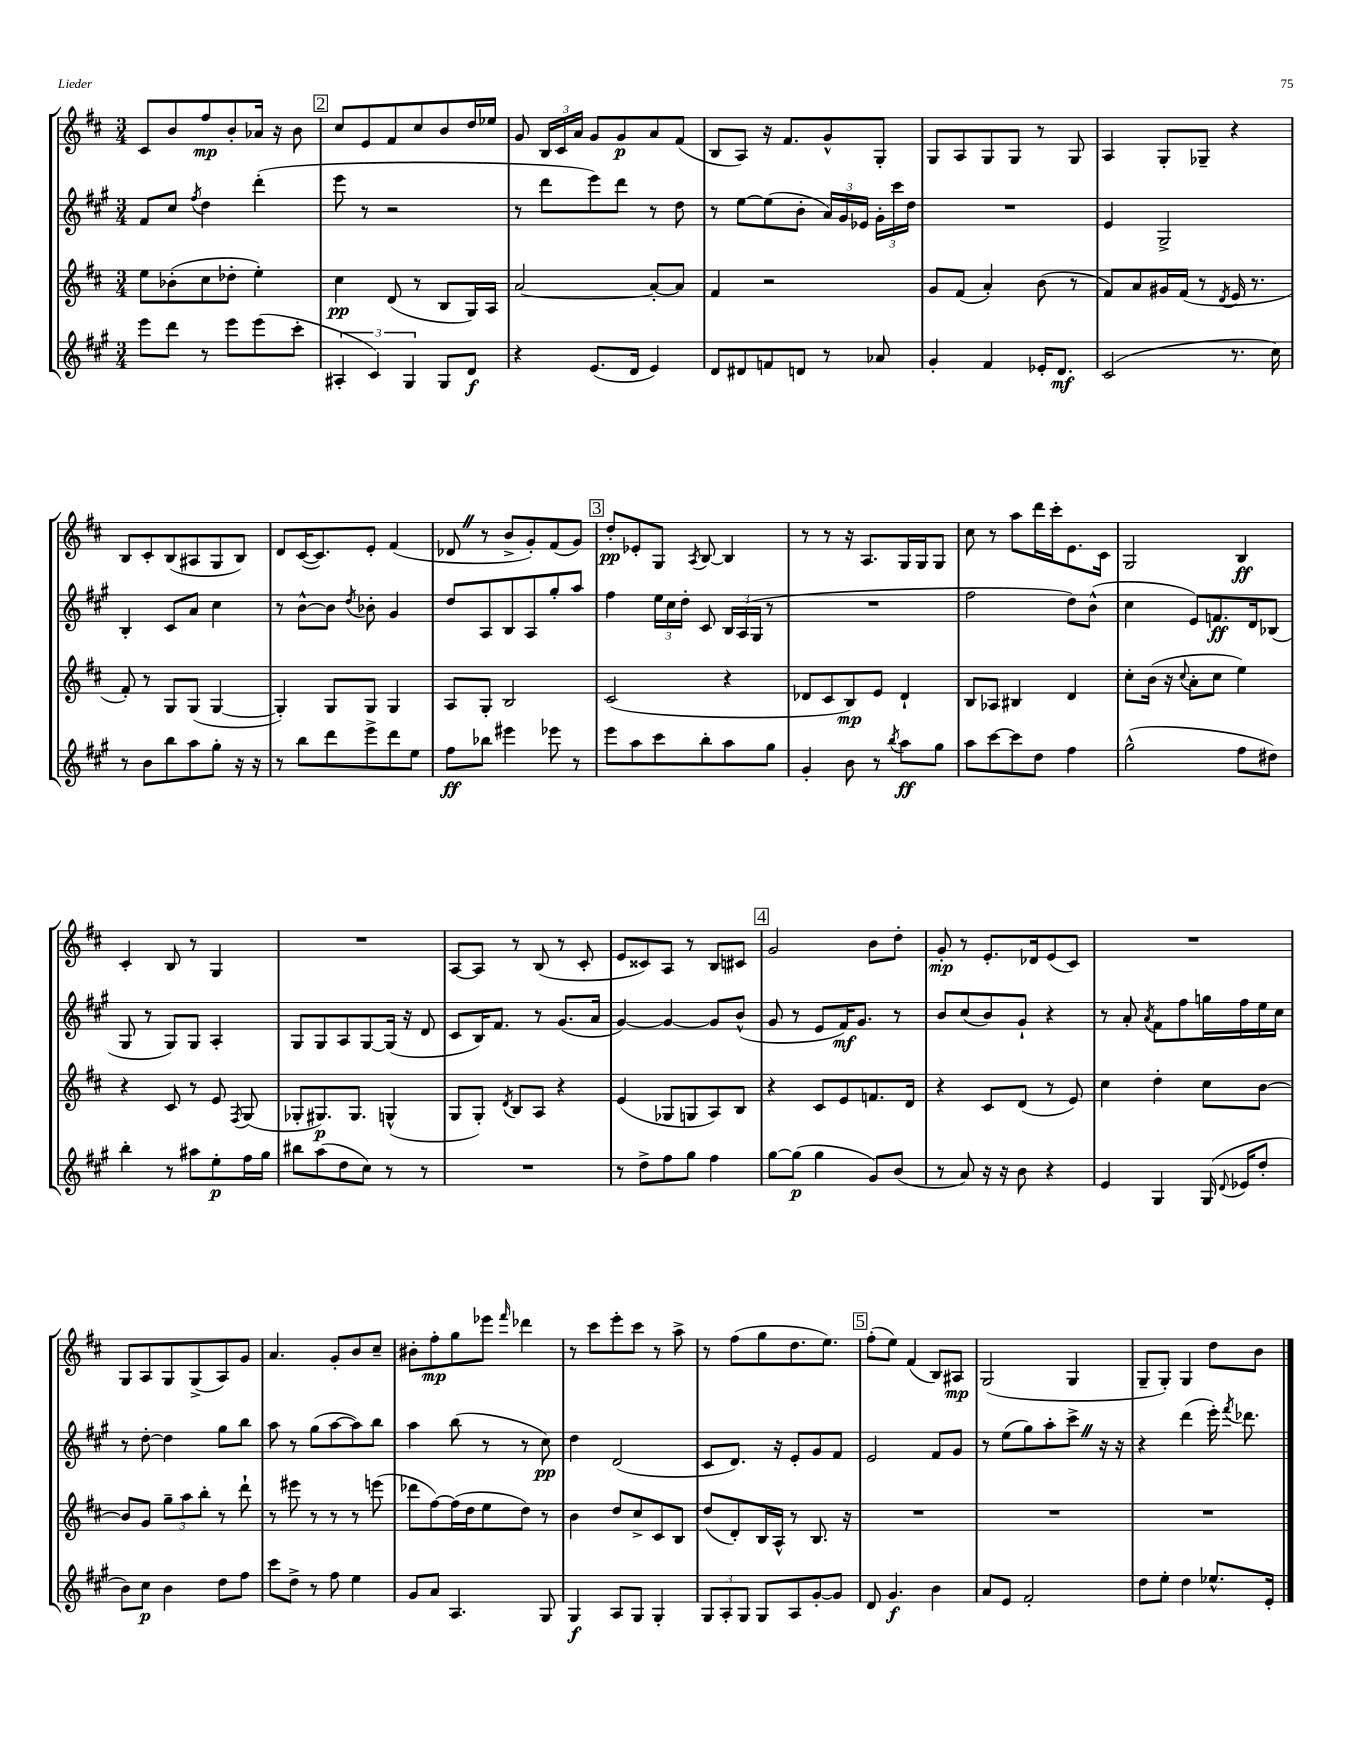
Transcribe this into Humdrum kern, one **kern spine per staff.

**kern	**kern	**kern	**kern
*staff4	*staff3	*staff2	*staff1
*clefG2	*clefG2	*clefG2	*clefG2
*k[f#c#g#]	*k[f#c#]	*k[f#c#g#]	*k[f#c#]
*M3/4	*M3/4	*M3/4	*M3/4
8eee\L	8ee\L	8f#/L	8c#/L
8ddd\J	(8b-'\	8cc#/J	8b/
.	.	8qff#/	.
8r	8cc#\	4dd\	8ff#/
8eee\L	8dd-'\J	.	8b'/
(8eee\	4ee'\)	(4ddd'\	16a-/Jk
.	.	.	16r
8ccc#'\J	.	.	8b\
=	=	=	=
6A#'/	4cc#\	8eee\	8cc#/L
.	.	8r	8e/
6c#/)	.	.	.
.	(8d/	2r	8f#/
6G#/	.	.	.
.	8r	.	8cc#/
8G#/L	8B/L	.	8b/
8d/J	16G/L)	.	16dd/L
.	16A/JJ	.	16ee-/JJ
=	=	=	=
4r	[2a/	8r	8g/
.	.	8ddd\L	24B/LL
.	.	.	24c#/
.	.	.	24a/JJ
(8.e/L	.	8eee\)	8g/L
.	.	8ddd\J	8g/
16d/Jk	.	.	.
4e/)	8a'/_L	8r	8a/
.	8a/]J	8dd\	(8f#/J
=	=	=	=
8d/L	4f#/	8r	8B/L
8d#/	.	[8ee\L	8A/J)
8f/	2r	(8ee\]	16r
.	.	.	8.f#/L
8d/J	.	8b'\J	.
8r	.	24a/LL)	8g^^/
.	.	24g#/	.
.	.	24e-/JJ	.
8a-/	.	24g#'\LL	8G'/J
.	.	24ccc#\	.
.	.	24dd\JJ	.
=	=	=	=
4g#'/	8g/L	2.r	8G/L
.	(8f#/J	.	8A/
4f#/	4a'/)	.	8G/
.	.	.	8G/J
16e-'/LK	(8b\	.	8r
8.d/J	.	.	.
.	8r	.	8G/
=	=	=	=
(2c#/	8f#/L)	4e/	4A/
.	8a/	.	.
.	16g#/L	2G#^/	8G'/L
.	(16f#/JJ	.	.
.	8r	.	8G-~/J
.	8qd/	.	.
8.r	16e/	.	4r
.	8.r	.	.
16cc#\)	.	.	.
=	=	=	=
8r	8f#'/)	4B'/	8B/L
8b\L	8r	.	8c#'/
8bb\	8G/L	8c#/L	(8B/
8aa\	(8G/J	8a/J	8A#/
8gg#'\J	[4G/	4cc#\	8G/
16r	.	.	8B/J)
16r	.	.	.
=	=	=	=
8r	4G'/])	8r	8d/L
8bb\L	.	[8b^^\L	([16c#/K
.	.	.	8.c#/])
8ddd\	8G/L	8b\]J	.
.	.	8qdd/	.
8eee^\	8G/J	8b-'\	8e'/J
8ddd\	4G/	4g#/	(4f#/
8ee\J	.	.	.
=	=	=	=
8ff#\L	8A/L	8dd/L	8d-/
8bb-\J	8G'/J	8A/	8r
4eee#\	2B/	8B/	8b^/L
.	.	8A/	8g'/)
8eee-\	.	8gg#'/	(8f#/
8r	.	8aa/J	8g/J)
=	=	=	=
8eee\L	(2c#/	4ff#\	8dd'/L
8aa\	.	.	8e-'/
8ccc#\	.	24ee\LL	8G/J
.	.	24cc#\	.
.	.	24dd'\JJ	.
.	.	.	8qA/
8bb'\	.	8c#/	[8B/
8aa\	4r	24B/LL	4B/]
.	.	(24A/	.
.	.	24G#/JJ	.
8gg#\J	.	8r	.
=	=	=	=
4g#'/	8d-/L	2.r	8r
.	8c#/	.	8r
8b\	8B/)	.	16r
.	.	.	8.A/L
8r	8e/J	.	.
8qbb/	.	.	.
8aa\L	4d-`/	.	16G/L
.	.	.	16G/J
8gg#\J	.	.	8G/J
=	=	=	=
8aa\L	8B/L	2ff#\	8cc#\
[8ccc#\	8A-/J	.	8r
8ccc#\]	4B#/	.	8aa\L
8dd\J	.	.	16ddd\L
.	.	.	16ccc#'\J
4ff#\	4d/	8dd\L)	8.e\
.	.	(8b^^\J	.
.	.	.	16c#\Jk
=	=	=	=
(2gg#^^\	8cc#'\L	4cc#\	2G/
.	(16b\Jk	.	.
.	16r	.	.
.	8qqcc#/	.	.
.	8a'\L	8e/L)	.
.	8cc#\J	8.f/	.
8ff#\L	4ee\)	.	4B/
.	.	16d/k	.
8dd#\J)	.	(8B-/J	.
=	=	=	=
4bb'\	4r	8G#/	4c#'/
.	.	8r	.
8r	8c#/	8G#/L)	8B/
8aa#\L	8r	8G#/J	8r
8ee'\	8e/	4A'/	4G/
.	8qF#/	.	.
16ff#\L	(8G/	.	.
16gg#\JJ	.	.	.
=	=	=	=
8bb#\L	8G-'/L	8G#/L	2.r
(8aa\	8.G#/)	8G#/	.
8dd\	.	8A/	.
.	8.G#/J	.	.
8cc#\J)	.	[8G#/	.
8r	(4G^^/	(16G#/]Jk	.
.	.	16r	.
8r	.	8d/	.
=	=	=	=
2.r	8G/L	8c#/L	[8A/L
.	8G'/J)	16B/K)	8A/]J
.	.	8.f#/J	.
.	8qd/	.	.
.	8B/L	.	8r
.	8A/J	8r	(8B/
.	4r	(8.g#/L	8r
.	.	.	8c#'/
.	.	16a/Jk	.
=	=	=	=
8r	(4e/	[4g#/)	8e/L
8dd^\L	.	.	8c##/)
8ff#\	8G-/L	4g#/_	8A/J
8gg#\J	8G/	.	8r
4ff#\	8A/)	8g#/]L	8B/L
.	8B/J	(8b^^/J	8c#/J
=	=	=	=
[8gg#\L	4r	8g#/	2g/
(8gg#\]J	.	8r	.
4gg#\	8c#/L	8e/L	.
.	8e/	16f#/K)	.
.	.	8.g#/J	.
8g#/L)	8.f/	.	8b\L
(8b/J	.	8r	8dd'\J
.	16d/Jk	.	.
=	=	=	=
8r	4r	8b/L	8g'/
8a/)	.	(8cc#/	8r
16r	8c#/L	8b/)	8.e'/L
16r	.	.	.
8b\	(8d/J	8g#`/J	.
.	.	.	16d-/k
4r	8r	4r	(8e/
.	8e/)	.	8c#/J)
=	=	=	=
4e/	4cc#\	8r	2.r
.	.	8a'/	.
.	.	8qa/	.
4G#/	4dd'\	8f#\L	.
.	.	8ff#\	.
(16G#/	8cc#\L	16gg\L	.
8qqd/	.	.	.
16e-/LK	.	16ff#\	.
8dd'/J	[8b\J	16ee\	.
.	.	16cc#\JJ	.
=	=	=	=
8b\L)	8b/]L	8r	8G/L
8cc#\J	8g/J	[8dd'\	8A/
4b\	12gg~\L	4dd\]	8G/
.	12aa\	.	.
.	.	.	(8G^/
.	12bb'\J	.	.
8dd\L	8r	8gg#\L	8A/)
8ff#\J	8ddd`\	8bb\J	8g/J
=	=	=	=
8ccc#\L	8r	8aa\	4.a/
8dd^\J	8eee#\	8r	.
8r	8r	(8gg#\L	.
8ff#\	8r	[8aa\	8g'/L
4ee\	8r	8aa\])	8b/
.	(8eee\	8bb\J	8cc#~/J
=	=	=	=
8g#/L	8ddd-\L	4aa\	8b#'\L
8a/J	[8ff#\)	.	8ff#'\
4.A/	(16ff#\]L	(8bb\	8gg\
.	16dd\J	.	.
.	8ee\	8r	8eee-\J
.	.	.	16qqfff#/
.	8dd\J)	8r	4ddd-\
8G#/	8r	8cc#\)	.
=	=	=	=
4G#/	4b\	4dd\	8r
.	.	.	8ccc#\L
8A/L	8dd/L	(2d/	8eee'\
8G#/J	8cc#^/	.	8ccc#\J
4G#'/	8c#/	.	8r
.	8B/J	.	8aa^\
=	=	=	=
12G#/L	(8dd/L	8c#/L	8r
12A'/	.	.	.
.	8d'/)	8.d/J)	(8ff#\L
12G#/J	.	.	.
8G#/L	16B/L	.	8gg\
.	16A^^/JJ	16r	.
8A/	8r	8e'/L	8.dd\
[8g#'/	8.B/	8g#/	.
.	.	.	8.ee\J)
8g#/]J	.	8f#/J	.
.	16r	.	.
=	=	=	=
8d/	2.r	2e/	(8ff#'\L
4.g#/	.	.	8ee\J)
.	.	.	(4f#/
4b\	.	8f#/L	8B/L)
.	.	8g#/J	8A#/J
=	=	=	=
8a/L	2.r	8r	(2G/
8e/J	.	(8ee\L	.
2f#'/	.	8gg#\)	.
.	.	8aa'\	.
.	.	8ccc#^\J	4G/
.	.	16r	.
.	.	16r	.
=	=	=	=
8dd\L	2.r	4r	8G~/L
8ee'\J	.	.	8G'/J)
4dd\	.	(4ddd\	4G/
8.ee-^^/L	.	16eee'\)	8dd\L
.	.	8qfff#/	.
.	.	8.ddd-\	.
.	.	.	8b\J
16e'/Jk	.	.	.
==	==	==	==
*-	*-	*-	*-
